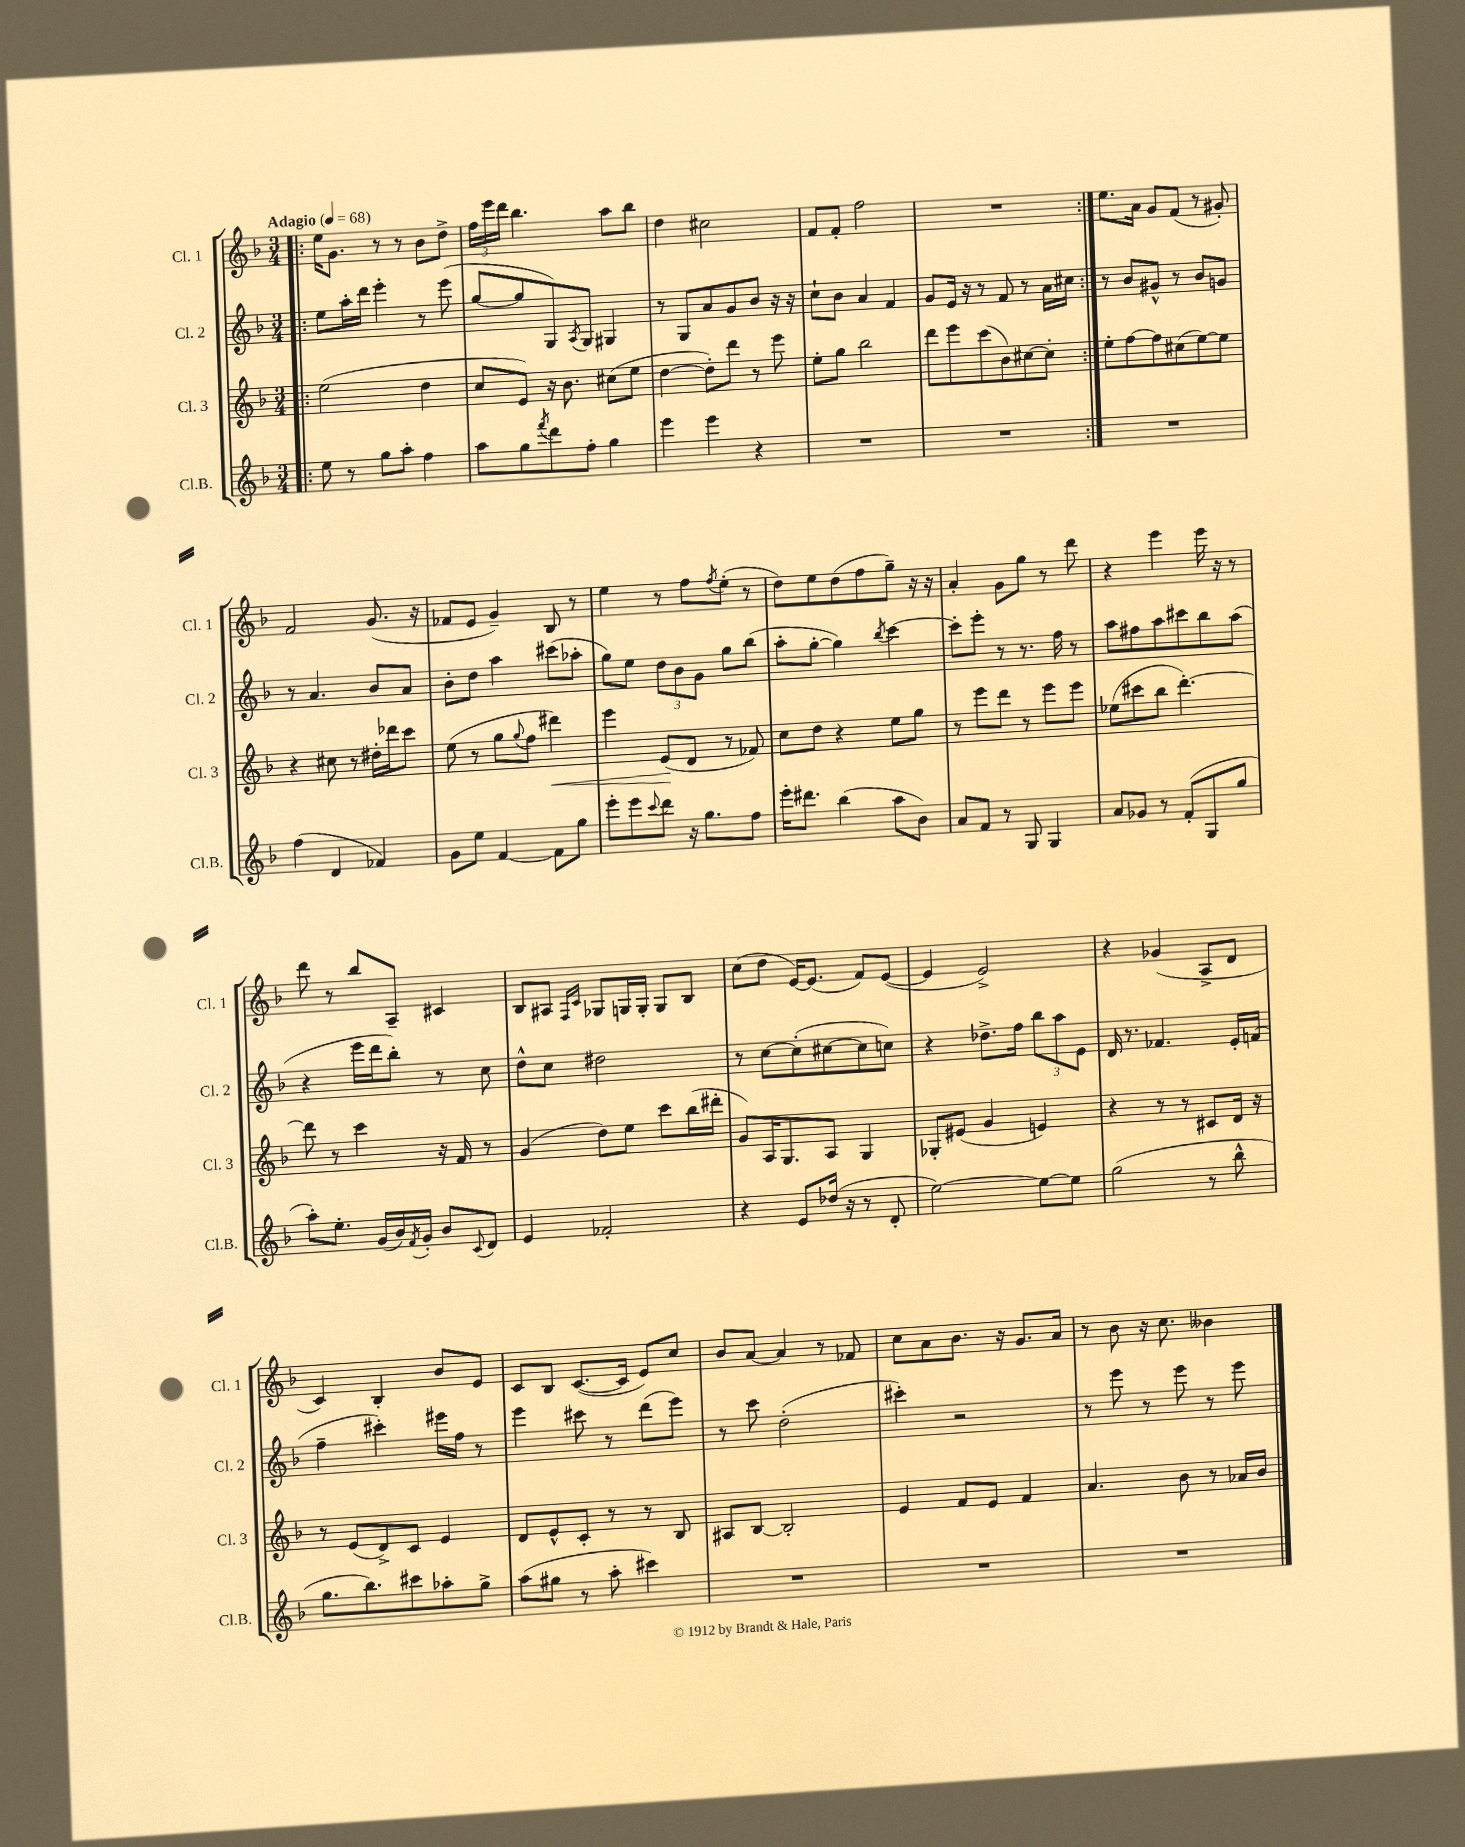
<<
\new StaffGroup <<
\new Staff = "s0" \with { instrumentName = "Cl. 1" shortInstrumentName = "Cl. 1" } {
    \clef treble \key f \major \numericTimeSignature \time 3/4 \tempo "Adagio" 4 = 68
    \repeat volta 2 { \bar ".|:" e''16 g'8. r8 r8 bes'8 d''8-> |
    \tuplet 3/2 { f''16 e'''16 d'''16 } bes''4. a''8 bes''8 |
    d''4 cis''2 |
    f'8 f'8-. f''2 |
    R2. | }
    e''8. a'16 g'8 f'8( r8 gis'8-.) |
    f'2 g'8.( r16 |
    fes'8 e'8 g'4--) bes8 r8 |
    e''4 r8 f''8 \acciaccatura { f''8 } e''8-.( r8 |
    d''8) e''8 d''8( f''8 g''8--) r16 r16 |
    a'4-. g'8 g''8 r8 d'''8 |
    r4 e'''4 e'''16 r16 r8 |
    d'''8 r8 bes''8 a8-- cis'4 |
    bes8 ais8 \grace { f16 c'16 } ges8 g16 g16-. g8 bes8 |
    c''8( d''8 e'16~) e'8.( f'8) e'8~( |
    e'4 e'2->) |
    r4 ges'4( a8-> d'8 |
    c'4) bes4-. bes'8 e'8 |
    c'8 bes8 c'8.~( c'16 e'8) c''8 |
    bes'8 a'8~ a'4 r8 fes'8 |
    c''8 a'8 bes'8. r16 g'8. a'16 |
    r8 bes'8 r16 c''8. beses'4 \bar "|." |
}
\new Staff = "s1" \with { instrumentName = "Cl. 2" shortInstrumentName = "Cl. 2" } {
    \clef treble \key f \major \numericTimeSignature \time 3/4
    \repeat volta 2 { \bar ".|:" e''8 a''16-. d'''16 e'''4-. r8 e'''8( |
    g''8~ g''8 g8) \acciaccatura { a8 } g8 gis4 |
    r8 g8 a'8 g'8 bes'8 r16 r16 |
    c''8-! bes'8 a'4 f'4 |
    g'8 e'16 r16 r8 f'8 r8 a'16 cis''16 | }
    r8 bes'8 gis'8-^ r8 bes'8 g'8 |
    r8 a'4. bes'8 a'8 |
    bes'8-. d''8 a''4 cis'''8( aes''8-. |
    g''8) e''8 \tuplet 3/2 { d''8 bes'8 g'8 } g''8 bes''8( |
    a''8-. g''8~-. g''4) \acciaccatura { bes''8 } c'''4~ |
    c'''8-. e'''8-. r8 r8. f''16 r8 |
    a''8 fis''8 a''8 cis'''8 bes''8 a''8( |
    r4 e'''16 d'''16 bes''8-.) r8 c''8 |
    d''8-^ c''8 dis''2 |
    r8 c''8~ c''8-.( cis''8~ cis''8 c''8) |
    r4 des''8.-> f''16 \tuplet 3/2 { bes''8 a''8 e'8 } |
    d'16 r8. fes'4. e'16-. f'16( |
    f''4-- cis'''4-.) eis'''16 f''16 r8 |
    e'''4 cis'''8 r8 d'''8( e'''8) |
    r8 c'''8 d''2-.( |
    cis'''4-.) r2 |
    r8 e'''8 r8 e'''8 r8 e'''8 \bar "|." |
}
\new Staff = "s2" \with { instrumentName = "Cl. 3" shortInstrumentName = "Cl. 3" } {
    \clef treble \key f \major \numericTimeSignature \time 3/4
    \repeat volta 2 { \bar ".|:" e''2( d''4 |
    c''8 e'8) r16 bes'8. cis''8( e''8 |
    d''4~ d''8-.) d'''8 r8 e'''8 |
    e''8-. g''8 bes''2 |
    d'''8 e'''8 c'''8( bes'8) cis''8~ cis''8-. | }
    e''8-. f''8~ f''8 cis''8( e''8~) e''8 |
    r4 cis''8 r8 dis''16-. des'''16 c'''8 |
    e''8( r8 g''8 \appoggiatura { g''8 } f''8 dis'''4\<) |
    e'''4 e'8\!( d'8 r8 fes'8) |
    c''8 d''8 r4 e''8 g''8 |
    r8 e'''8 d'''8 r8 e'''8 e'''8 |
    ees''8( cis'''8 bes''8 d'''4.~-.) |
    d'''8 r8 c'''4 r16 f'16 r8 |
    g'4( d''8) e''8 c'''8 bes''16( dis'''16-. |
    g'8) a16 g8. a8 g4 |
    ges8-. eis'8( g'4 e'4) |
    r4 r8 r8 cis'8 d'16 r16 |
    r8 e'8( d'8->) c'8 e'4 |
    d'8 e'8-^ c'8-. r8 r8 bes8 |
    ais8 bes8~ bes2-. |
    e'4 f'8 e'8 f'4 |
    a'4. bes'8 r8 aes'16 bes'16 \bar "|." |
}
\new Staff = "s3" \with { instrumentName = "Cl.B." shortInstrumentName = "Cl.B." } {
    \clef treble \key f \major \numericTimeSignature \time 3/4
    \repeat volta 2 { \bar ".|:" e''8 r8 g''8 a''8-. f''4 |
    a''8 g''8 \acciaccatura { f'''8 } d'''8 f''8-. g''4 |
    e'''4 e'''4 r4 |
    R2. |
    R2. | }
    R2. |
    f''4( d'4 fes'4) |
    g'8 e''8 f'4~ f'8 g''8 |
    e'''8-. e'''8 \appoggiatura { c'''8 } d'''8 r16 g''8. f''8 |
    e'''16-. dis'''8. bes''4( a''8 bes'8) |
    a'8 f'8 r8 g8 g4 |
    a'8 ges'8 r8 f'8-.( g8 g''8 |
    a''8-.) e''8.-. g'16( bes'16) \acciaccatura { f'8 } g'16-. bes'8 \appoggiatura { c'8 } d'8 |
    e'4 fes'2-. |
    r4 e'8 des''16( r16 r8 d'8-. |
    e''2~) e''8~ e''8 |
    g''2( r8 bes''8-^ |
    g''8. bes''8.) cis'''8 aes''8-. g''8-> |
    a''8( gis''8 r8 a''8-. cis'''4) |
    R2. |
    R2. |
    R2. \bar "|." |
}
>>
>>
\layout { \context { \Score \remove "Bar_number_engraver" } }
